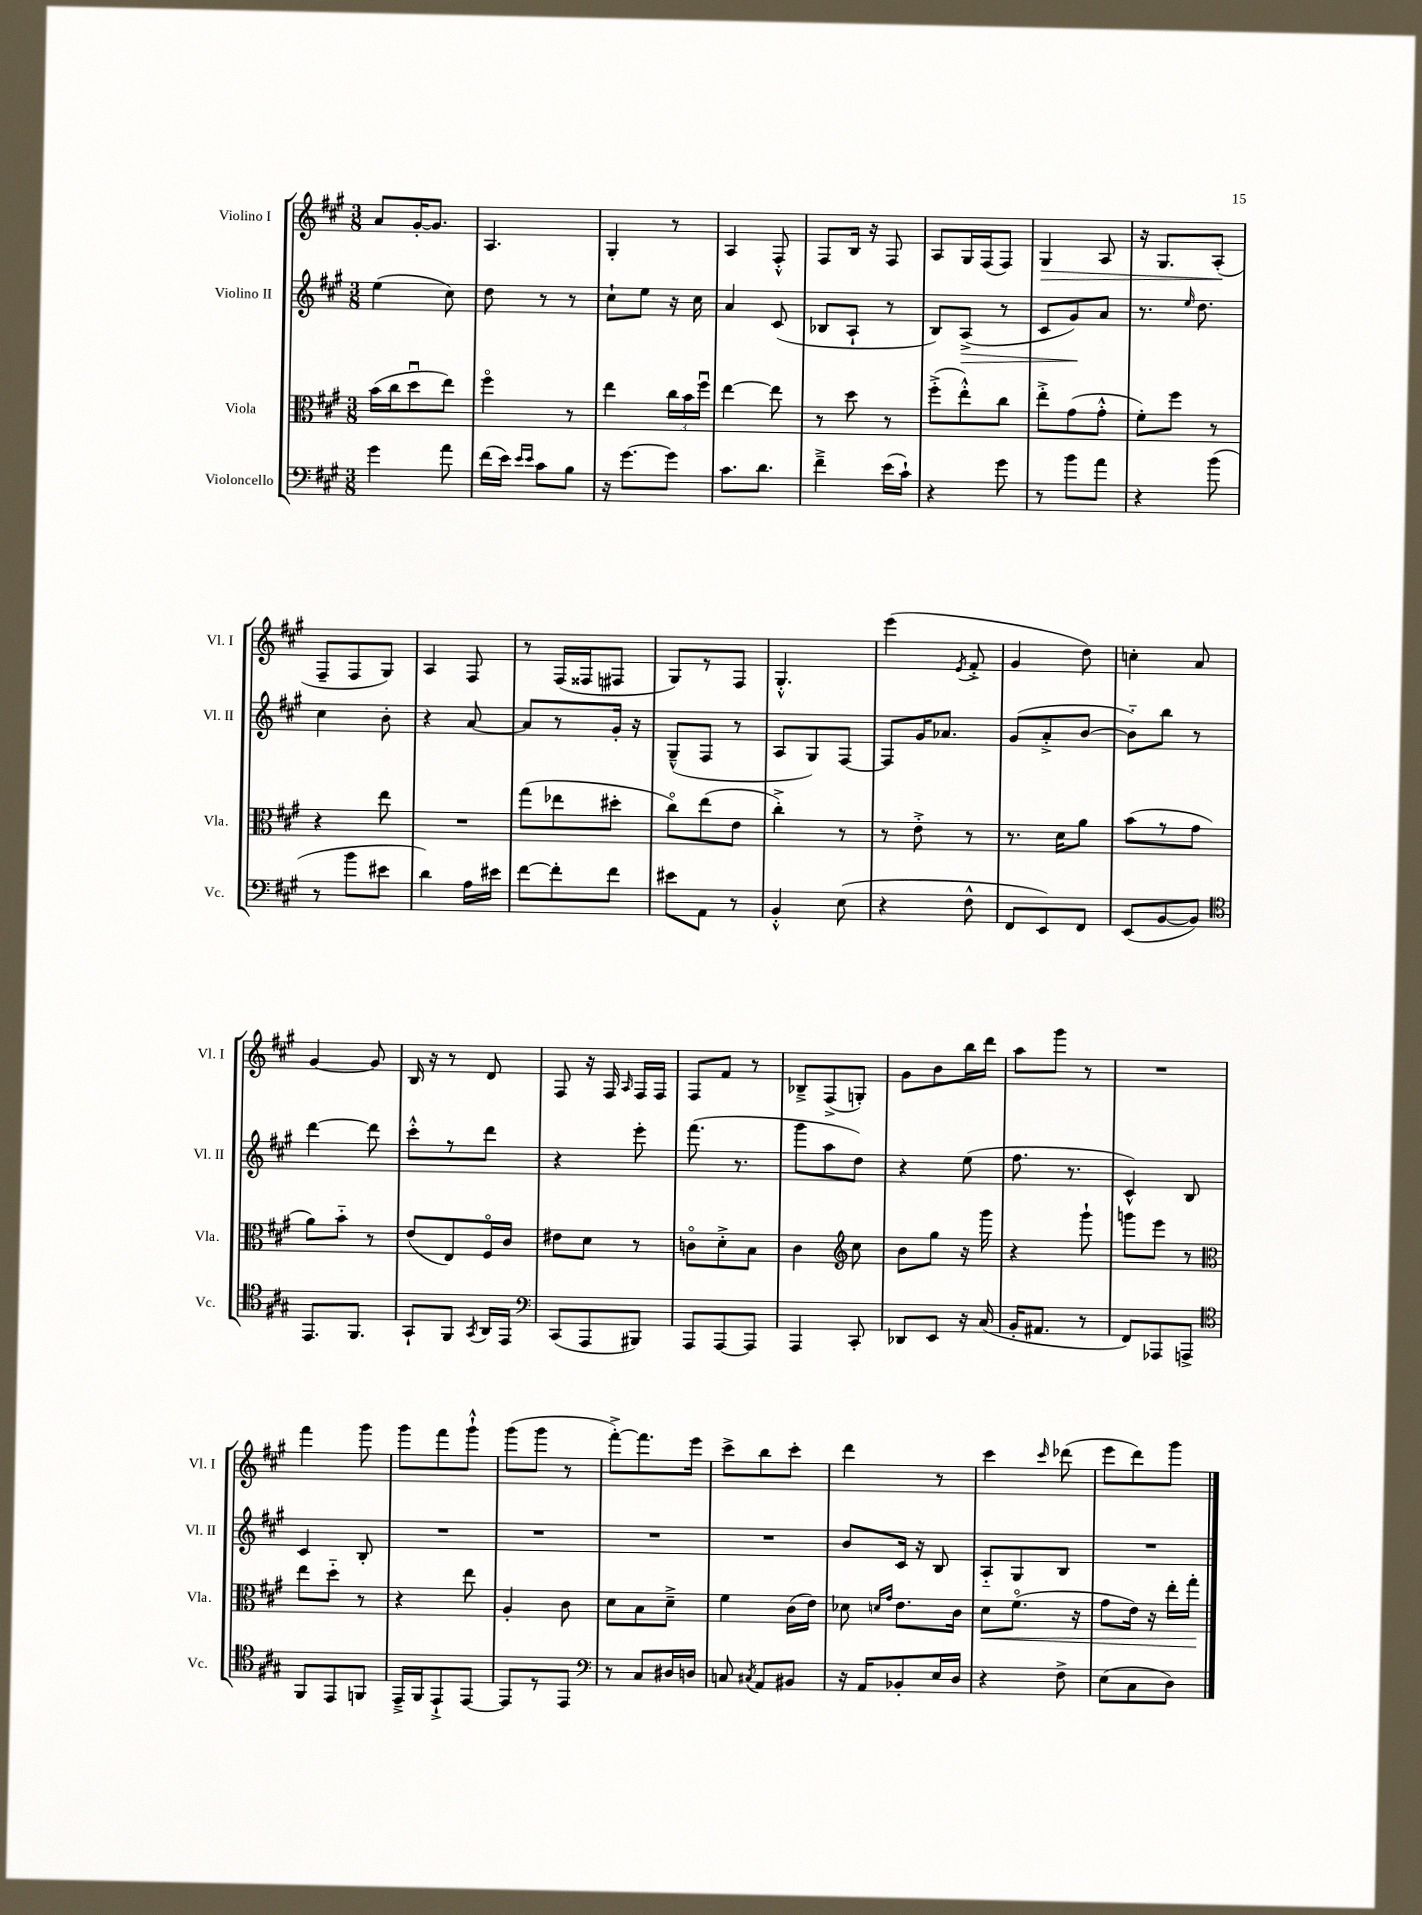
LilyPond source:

<<
\new StaffGroup <<
\new Staff = "s0" \with { instrumentName = "Violino I" shortInstrumentName = "Vl. I" } {
    \clef treble \key a \major \numericTimeSignature \time 3/8
    \autoBeamOff a'8[ gis'16~-. gis'8.] |
    a4. |
    gis4-. r8 |
    a4 fis8-.-^ |
    fis8[ b16] r16 fis8 |
    a8[ gis16 fis16( fis8]) |
    gis4\> a8 |
    r16 gis8.[ a8]-.\!( |
    fis8[-- fis8 gis8]) |
    a4 fis8 |
    r8 fis16[( fisis16 fis8] |
    gis8[) r8 fis8] |
    gis4.-.-^ |
    e'''4( \acciaccatura { e'8 } fis'8-.-> |
    gis'4 d''8) |
    c''4-. a'8 |
    gis'4~ gis'8 |
    b16 r16 r8 d'8 |
    fis8 r16 fis16 \grace { a16 } fis16[ fis16] |
    fis8[ fis'8] r8 |
    bes8[---> fis8->( g8]-.) |
    gis'8[ b'8 b''16 d'''16] |
    a''8[ gis'''8] r8 |
    R4. |
    fis'''4 gis'''8 |
    gis'''8[ fis'''8 gis'''8]-!-^ |
    gis'''8[( gis'''8] r8 |
    fis'''8[~-.->) fis'''8. e'''16] |
    cis'''8[-> b''8 cis'''8]-. |
    d'''4 r8 |
    cis'''4 \grace { cis'''16 } des'''8( |
    e'''8[ d'''8) gis'''8] \bar "|." |
}
\new Staff = "s1" \with { instrumentName = "Violino II" shortInstrumentName = "Vl. II" } {
    \clef treble \key a \major \numericTimeSignature \time 3/8
    \autoBeamOff e''4( cis''8) |
    d''8 r8 r8 |
    cis''8[-! e''8] r16 cis''16 |
    a'4 cis'8( |
    bes8[ a8]-! r8 |
    b8[) a8]->\>( r8 |
    cis'8[ gis'8\!) a'8] |
    r8. \grace { e''16 } d''8. |
    cis''4 b'8-. |
    r4 a'8~ |
    a'8[ r8 gis'16]-. r16 |
    gis8[---^( fis8] r8 |
    a8[ gis8) fis8]~ |
    fis8[ gis'16 aes'8.] |
    gis'8[( a'8-.-> b'8]~ |
    b'8[-_) b''8] r8 |
    d'''4~ d'''8 |
    cis'''8[-.-^ r8 d'''8] |
    r4 e'''8-. |
    fis'''8.( r8. |
    gis'''8[ a''8 d''8]) |
    r4 e''8( |
    fis''8. r8. |
    cis'4-^) b8 |
    cis'4 b8-. |
    R4. |
    R4. |
    R4. |
    R4. |
    b'8[ cis'16] r16 b8 |
    a8[-_ gis8 b8] |
    R4. \bar "|." |
}
\new Staff = "s2" \with { instrumentName = "Viola" shortInstrumentName = "Vla." } {
    \clef alto \key a \major \numericTimeSignature \time 3/8
    \autoBeamOff b'16[( cis''16 d''8\downbow e''8]) |
    fis''4\flageolet r8 |
    e''4 \tuplet 3/2 { cis''16[ b'16 fis''16]\downbow } |
    e''4~ e''8 |
    r8 d''8 r8 |
    fis''8[-.->( e''8-.-^) cis''8] |
    e''8[-.-> gis'8( gis'8]-.-^ |
    fis'8[-.) fis''8] r8 |
    r4 e''8 |
    R4. |
    gis''8[( ees''8 dis''8]-. |
    cis''8[\flageolet) e''8( e'8] |
    cis''4-.->) r8 |
    r8 e'8-.-> r8 |
    r8. d'16[ a'8] |
    b'8[( r8 gis'8] |
    a'8[) b'8]-_ r8 |
    e'8[( e8) fis16\flageolet cis'16] |
    eis'8[ d'8] r8 |
    c'8[\flageolet d'8-.-> b8] |
    cis'4 \clef treble cis''8 |
    b'8[ gis''8] r16 gis'''16 |
    r4 gis'''8-! |
    g'''8[ e'''8] r8 |
    \clef alto e''8[ d''8]-_ r8 |
    r4 e''8 |
    a4-. cis'8 |
    d'8[ b8 d'8]---> |
    fis'4 cis'16[( e'16]) |
    des'8 \grace { d'16[ gis'16] } e'8.[ cis'16] |
    d'8[\< fis'8.]\flageolet( r16 |
    gis'8[ e'16]) r16 e''16[-. gis''16]-.\! \bar "|." |
}
\new Staff = "s3" \with { instrumentName = "Violoncello" shortInstrumentName = "Vc." } {
    \clef bass \key a \major \numericTimeSignature \time 3/8
    \autoBeamOff gis'4 a'8 |
    fis'16[( e'16]) \grace { e'16[ e'16] } cis'8[ b8] |
    r16 gis'8.[~ gis'8] |
    cis'8.[ d'8.] |
    fis'4---> e'16[( cis'16]-!) |
    r4 gis'8 |
    r8 b'8[ a'8] |
    r4 b'8( |
    r8 b'8[ eis'8] |
    d'4) a16[ eis'16] |
    fis'8[~ fis'8-. fis'8] |
    eis'8[ a,8] r8 |
    b,4-.-^ e8( |
    r4 fis8-^ |
    fis,8[ e,8) fis,8] |
    e,8[( b,8~ b,8]) |
    \clef tenor e,8.[ fis,8.] |
    gis,8[-! fis,8] \acciaccatura { gis,8 } a,16[ e,16] |
    \clef bass cis,8[( a,,8 bis,,8]) |
    a,,8[ a,,8~ a,,8] |
    a,,4 cis,8-. |
    des,8[ e,8] r16 cis16( |
    b,16[-. ais,8.] r8 |
    fis,8[) aes,,8 a,,8]-> |
    \clef tenor fis,8[ e,8 f,8] |
    e,16[---> fis,16 e,8-!-> e,8]~ |
    e,8[ r8 e,8] |
    \clef bass r8 cis8[ dis16 d16] |
    c8 \acciaccatura { cis8 } a,8[ bis,8] |
    r16 a,16[ bes,8-. e16 d16] |
    r4 fis8-> |
    e8[( cis8 d8]) \bar "|." |
}
>>
>>
\layout { \context { \Score \remove "Bar_number_engraver" } }
